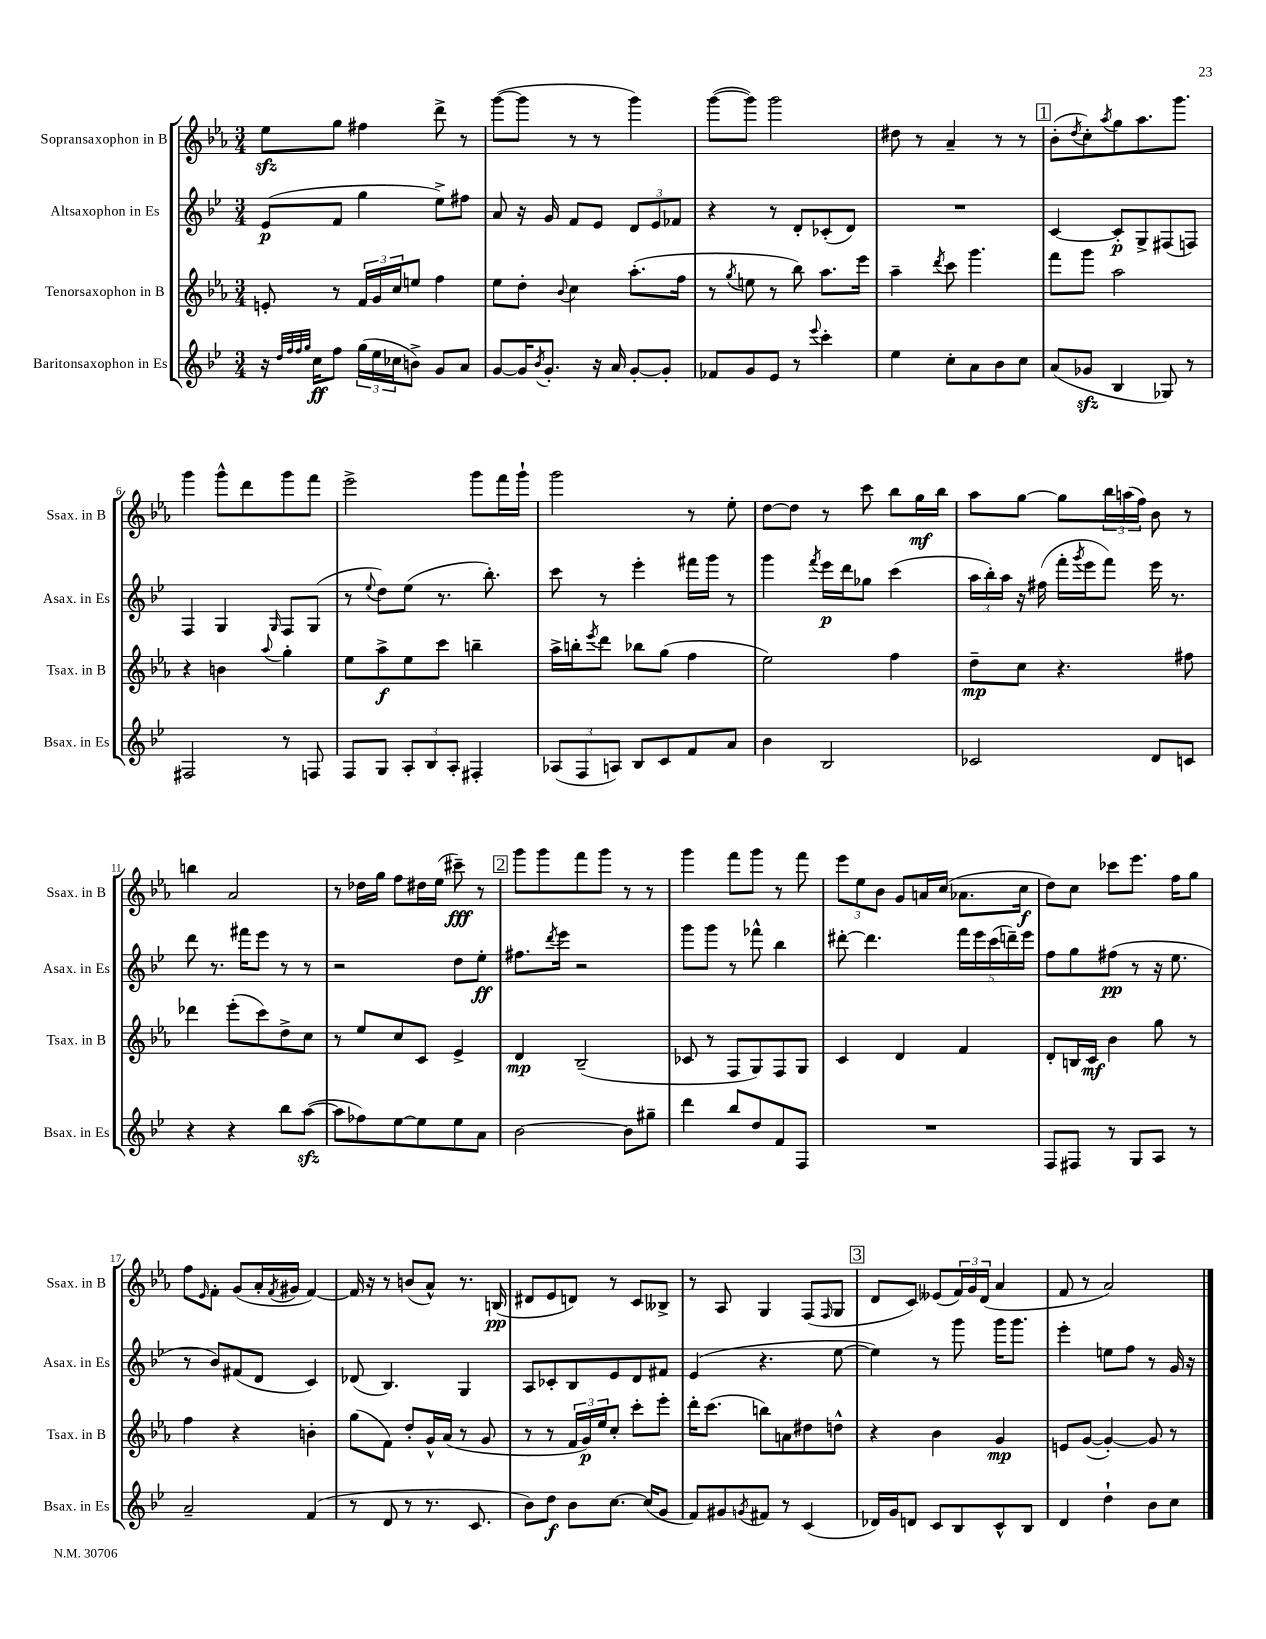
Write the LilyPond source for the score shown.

<<
\new StaffGroup <<
\new Staff = "s0" \with { instrumentName = "Sopransaxophon in B" shortInstrumentName = "Ssax. in B" } {
    \clef treble \key ees \major \numericTimeSignature \time 3/4
    ees''8\sfz g''8 fis''4 d'''8-> r8 |
    g'''8~( g'''8 r8 r8 g'''4) |
    g'''8~( g'''8) g'''2 |
    dis''8 r8 aes'4-- r8 r8 |
    \mark \markup { \box "1" } bes'8-.( \acciaccatura { d''8 } c''8-.) \acciaccatura { aes''8 } g''8 aes''8. g'''8. |
    g'''4 g'''8-^ d'''8 g'''8 f'''8 |
    ees'''2-> g'''8 f'''16 g'''16-! |
    g'''2 r8 ees''8-. |
    d''8~ d''8 r8 c'''8 bes''8 g''16\mf bes''16 |
    aes''8 g''8~ g''8 \tuplet 3/2 { bes''16 a''16( f''16) } bes'8 r8 |
    b''4 aes'2 |
    r8 des''16 g''16 f''8 dis''16 ees''16( cis'''8--\fff) r8 |
    \mark \markup { \box "2" } g'''8 g'''8 f'''8 g'''8 r8 r8 |
    g'''4 f'''8 g'''8 r8 f'''8 |
    \tuplet 3/2 { ees'''8 ees''8 bes'8 } g'8 a'16 c''16( aes'8. c''16\f |
    d''8) c''8 ces'''8 ees'''8. f''16 g''8 |
    f''8 \grace { ees'16 } f'8-. g'8( aes'16-. \acciaccatura { f'8 } gis'16 f'4~) |
    f'16 r16 r8 b'8( aes'8-^) r8. b16\pp( |
    dis'8 ees'8 d'8) r8 c'8 beses8-> |
    r8 aes8 g4 f8( \grace { f16 } g8 |
    \mark \markup { \box "3" } d'8 c'8) eeses'8( \tuplet 3/2 { f'16) g'16 d'16( } aes'4 |
    f'8 r8 aes'2) \bar "|." |
}
\new Staff = "s1" \with { instrumentName = "Altsaxophon in Es" shortInstrumentName = "Asax. in Es" } {
    \clef treble \key bes \major \numericTimeSignature \time 3/4
    ees'8\p( f'8 g''4 ees''8->) fis''8 |
    a'8 r16 g'16 f'8 ees'8 \tuplet 3/2 { d'8 ees'8 fes'8 } |
    r4 r8 d'8-. ces'8-.( d'8) |
    R2. |
    \mark \markup { \box "1" } c'4~ c'8-.\p g8-> fis8( f8) |
    f4 g4 \grace { g16 } f8 g8( |
    r8 \appoggiatura { ees''8 } d''8) ees''8( r8. bes''8.-.) |
    c'''8 r8 ees'''4-. fis'''16 g'''16 r8 |
    g'''4 \acciaccatura { f'''8 } ees'''16\p d'''16 ges''8 c'''4( |
    \tuplet 3/2 { a''16 bes''16-.) a''16 } r16 fis''16( f'''16-. \acciaccatura { g'''8 } ees'''16 f'''8) ees'''16 r8. |
    d'''8 r8. fis'''16 ees'''8 r8 r8 |
    r2 d''8 ees''8-.\ff |
    \mark \markup { \box "2" } fis''8. \acciaccatura { d'''8 } ees'''16 r2 |
    g'''8 g'''8 r8 fes'''8-^ bes''4 |
    dis'''8~-. dis'''4. \tuplet 5/4 { f'''16 ees'''16 c'''16( d'''16--) ees'''16 } |
    f''8 g''8 fis''8\pp( r8 r16 ees''8. |
    r8 bes'8) fis'8( d'8 c'4) |
    des'8( bes4.) g4 |
    a8 ces'8-. bes8 ees'8 d'8 fis'8 |
    ees'4( r4. ees''8~ |
    \mark \markup { \box "3" } ees''4) r8 g'''8 g'''16 g'''8. |
    ees'''4-. e''8 f''8 r8 g'16 r16 \bar "|." |
}
\new Staff = "s2" \with { instrumentName = "Tenorsaxophon in B" shortInstrumentName = "Tsax. in B" } {
    \clef treble \key ees \major \numericTimeSignature \time 3/4
    e'8-. r8 \tuplet 3/2 { f'16 g'16 c''16 } e''8 f''4 |
    ees''8 d''8-. \appoggiatura { bes'8 } c''4 aes''8.-.( f''16 |
    r8 \acciaccatura { g''8 } e''8 r8 bes''8) aes''8. ees'''16 |
    aes''4-- \acciaccatura { d'''8 } c'''8 g'''4. |
    \mark \markup { \box "1" } f'''8 g'''8 aes''2 |
    r4 b'4 \appoggiatura { aes''8 } g''4-. |
    ees''8 aes''8->\f ees''8 c'''8 b''4-- |
    aes''16-> b''16-. \acciaccatura { ees'''8 } d'''8 bes''8 g''8( f''4 |
    ees''2) f''4 |
    d''8--\mp c''8 r4. fis''8 |
    des'''4 ees'''8-.( c'''8) d''8-> c''8 |
    r8 ees''8 c''8 c'8 ees'4-> |
    \mark \markup { \box "2" } d'4\mp bes2--( |
    ces'8 r8 f8 g8) f8 g8 |
    c'4 d'4 f'4 |
    d'8-. b16 c'16\mf bes'4 g''8 r8 |
    f''4 r4 b'4-. |
    g''8( f'8) d''8-. g'16-^ aes'16( r8 g'8 |
    r8 r8 \tuplet 3/2 { f'16 g'16\p) ees''16 } c''8-. c'''8-. ees'''8-. |
    d'''16-. c'''8.( b''8) a'8 dis''8 d''8-^ |
    \mark \markup { \box "3" } r4 bes'4 g'4\mp |
    e'8 g'8~( g'4~-.) g'8 r8 \bar "|." |
}
\new Staff = "s3" \with { instrumentName = "Baritonsaxophon in Es" shortInstrumentName = "Bsax. in Es" } {
    \clef treble \key bes \major \numericTimeSignature \time 3/4
    r16 \grace { d''32 f''32 f''32 g''32 } c''16\ff f''8 \tuplet 3/2 { g''16( ees''16 ces''16 } b'8->) g'8 a'8 |
    g'8~ g'16 \acciaccatura { bes'8 } g'8.-. r16 a'16 g'8~-. g'8-. |
    fes'8 g'8 ees'8 r8 \appoggiatura { ees'''8 } c'''4-. |
    ees''4 c''8-. a'8 bes'8 c''8 |
    \mark \markup { \box "1" } a'8( ges'8\sfz bes4 ges8) r8 |
    fis2 r8 f8 |
    f8 g8 \tuplet 3/2 { a8-. bes8 a8-. } fis4-. |
    \tuplet 3/2 { aes8( f8 a8) } bes8 c'8 f'8 a'8 |
    bes'4 bes2 |
    ces'2 d'8 c'8 |
    r4 r4 bes''8 a''8~\sfz( |
    a''8 fes''8) ees''8~ ees''8 ees''8 a'8 |
    \mark \markup { \box "2" } bes'2~ bes'8 gis''8-- |
    d'''4 bes''8 d''8 f'8 f8 |
    R2. |
    f8 fis8 r8 g8 a8 r8 |
    a'2-- f'4( |
    r8 d'8 r8 r8. c'8. |
    bes'8) d''8\f bes'8 c''8.~ c''16( g'8 |
    f'8) gis'8 \acciaccatura { g'8 } fis'8 r8 c'4( |
    \mark \markup { \box "3" } des'16) g'16 d'8 c'8 bes8 c'8-^ bes8 |
    d'4 d''4-! bes'8 c''8 \bar "|." |
}
>>
>>
